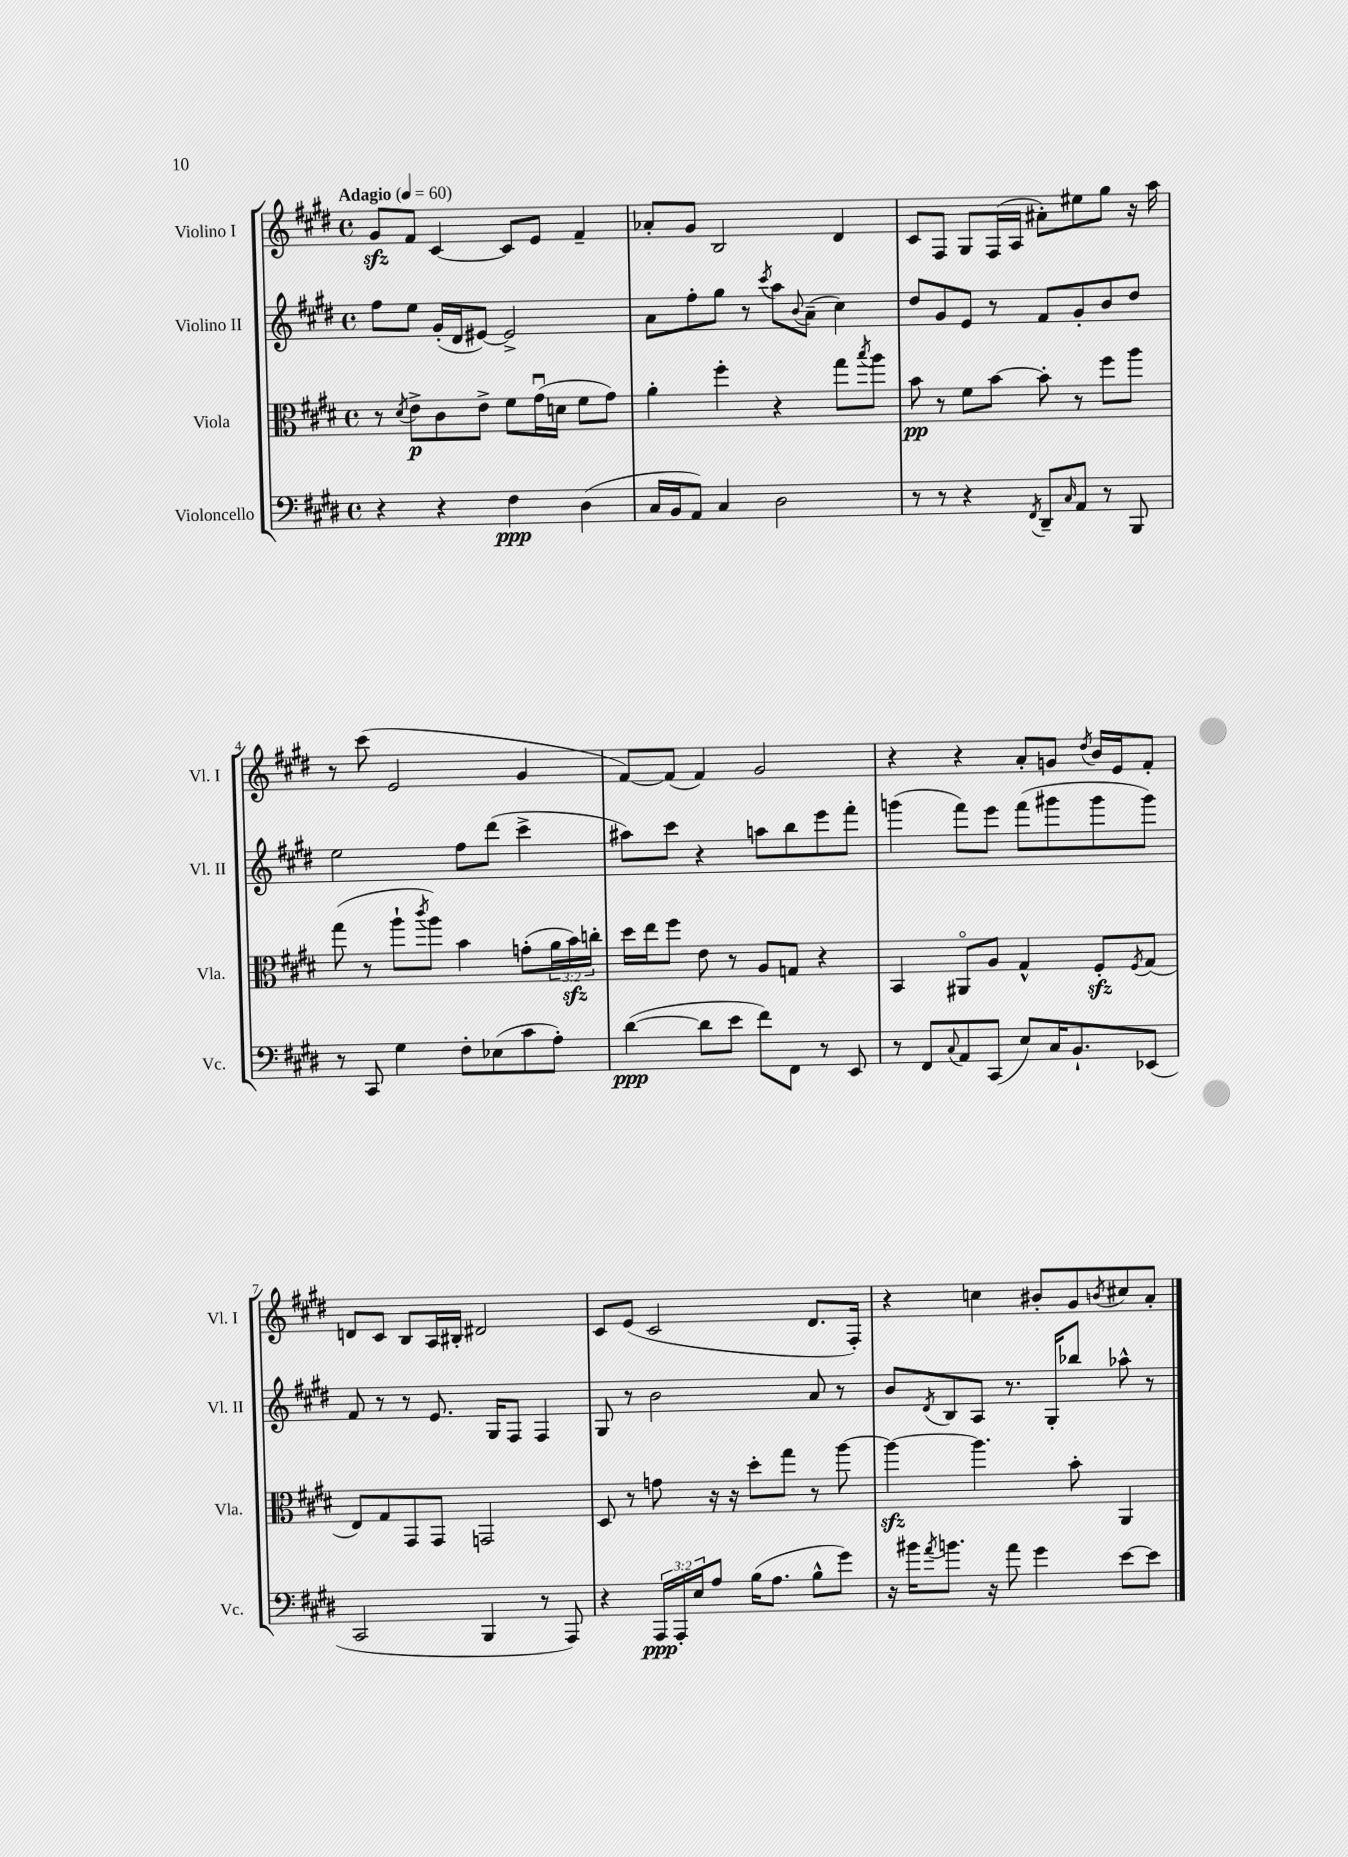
<<
\new StaffGroup <<
\new Staff = "s0" \with { instrumentName = "Violino I" shortInstrumentName = "Vl. I" } {
    \clef treble \key e \major \defaultTimeSignature \time 4/4 \tempo "Adagio" 4 = 60
    gis'8\sfz fis'8 cis'4~ cis'8 e'8 fis'4-- |
    aes'8-. gis'8 b2 dis'4 |
    cis'8 fis8 gis8 fis16( a16 ais'8-.) eis''8 gis''8 r16 a''16 |
    r8 cis'''8( e'2 gis'4 |
    fis'8~) fis'8( fis'4) gis'2 |
    r4 r4 a'8-. g'8 \acciaccatura { dis''8 } b'16 e'16 fis'8-. |
    d'8 cis'8 b8 a16 bis16-. dis'2 |
    cis'8 e'8( cis'2 dis'8. fis16-.) |
    r4 c''4 bis'8-. gis'8 \acciaccatura { b'8 } cis''8 a'8-. \bar "|." |
}
\new Staff = "s1" \with { instrumentName = "Violino II" shortInstrumentName = "Vl. II" } {
    \clef treble \key e \major \defaultTimeSignature \time 4/4
    fis''8 e''8 gis'16-.( dis'16 eis'8~) eis'2-> |
    a'8 fis''8-. gis''8 r8 \acciaccatura { cis'''8 } a''8 \appoggiatura { b'8 } a'8--( cis''4) |
    dis''8 gis'8 e'8 r8 fis'8 gis'8-. b'8 dis''8 |
    e''2 fis''8 dis'''8( cis'''4-> |
    ais''8) cis'''8 r4 a''8 b''8 e'''8 fis'''8-. |
    g'''4( fis'''8) e'''8 fis'''8( gis'''8 gis'''8 gis'''8) |
    fis'8 r8 r8 e'8. gis16 fis8 fis4 |
    gis8 r8 b'2 a'8 r8 |
    b'8 \acciaccatura { dis'8 } b8 a8 r8. gis16-. bes''8 aes''8-^ r8 \bar "|." |
}
\new Staff = "s2" \with { instrumentName = "Viola" shortInstrumentName = "Vla." } {
    \clef alto \key e \major \defaultTimeSignature \time 4/4 \override Staff.TupletNumber.text = #tuplet-number::calc-fraction-text
    r8 \acciaccatura { dis'8 } e'8->\p cis'8 e'8-> fis'8 gis'16\downbow( d'16 fis'8 gis'8) |
    a'4-. fis''4-. r4 gis''8 \acciaccatura { b''8 } a''8 |
    b'8\pp r8 fis'8 b'8~ b'8-. r8 fis''8 a''8 |
    gis''8( r8 a''8-! \acciaccatura { cis'''8 } a''8) b'4 g'8-.( \tuplet 3/2 { a'16 b'16\sfz) c''16-. } |
    dis''16 e''16 fis''8 e'8 r8 a8 g8 r4 |
    b,4 ais,8\flageolet a8 gis4-^ fis8-.\sfz \acciaccatura { fis8 } gis8( |
    e8) gis8 gis,8 gis,8 g,2 |
    dis8 r8 g'8 r16 r16 dis''8-. gis''8 r8 a''8~ |
    a''4~\sfz a''4. b'8-. a,4 \bar "|." |
}
\new Staff = "s3" \with { instrumentName = "Violoncello" shortInstrumentName = "Vc." } {
    \clef bass \key e \major \defaultTimeSignature \time 4/4 \override Staff.TupletNumber.text = #tuplet-number::calc-fraction-text
    r4 r4 fis4\ppp dis4( |
    cis16 b,16 a,8) cis4 dis2 |
    r8 r8 r4 \acciaccatura { fis,8 } dis,8-- \grace { cis16 } a,8 r8 b,,8 |
    r8 cis,8 gis4 fis8-. ees8( cis'8 a8-.) |
    dis'4~\ppp( dis'8 e'8 fis'8) fis,8 r8 e,8 |
    r8 fis,8 \appoggiatura { cis8 } a,8 cis,8( e8) cis16 b,8.-! ees,8( |
    cis,2 b,,4 r8 a,,8) |
    r4 \tuplet 3/2 { a,,16\ppp a,,16-. e16 } a8 b16( a8. b8-^ gis'8) |
    r16 bis'16 \acciaccatura { a'8 } b'8. r16 a'8 gis'4 e'8~ e'8 \bar "|." |
}
>>
>>
